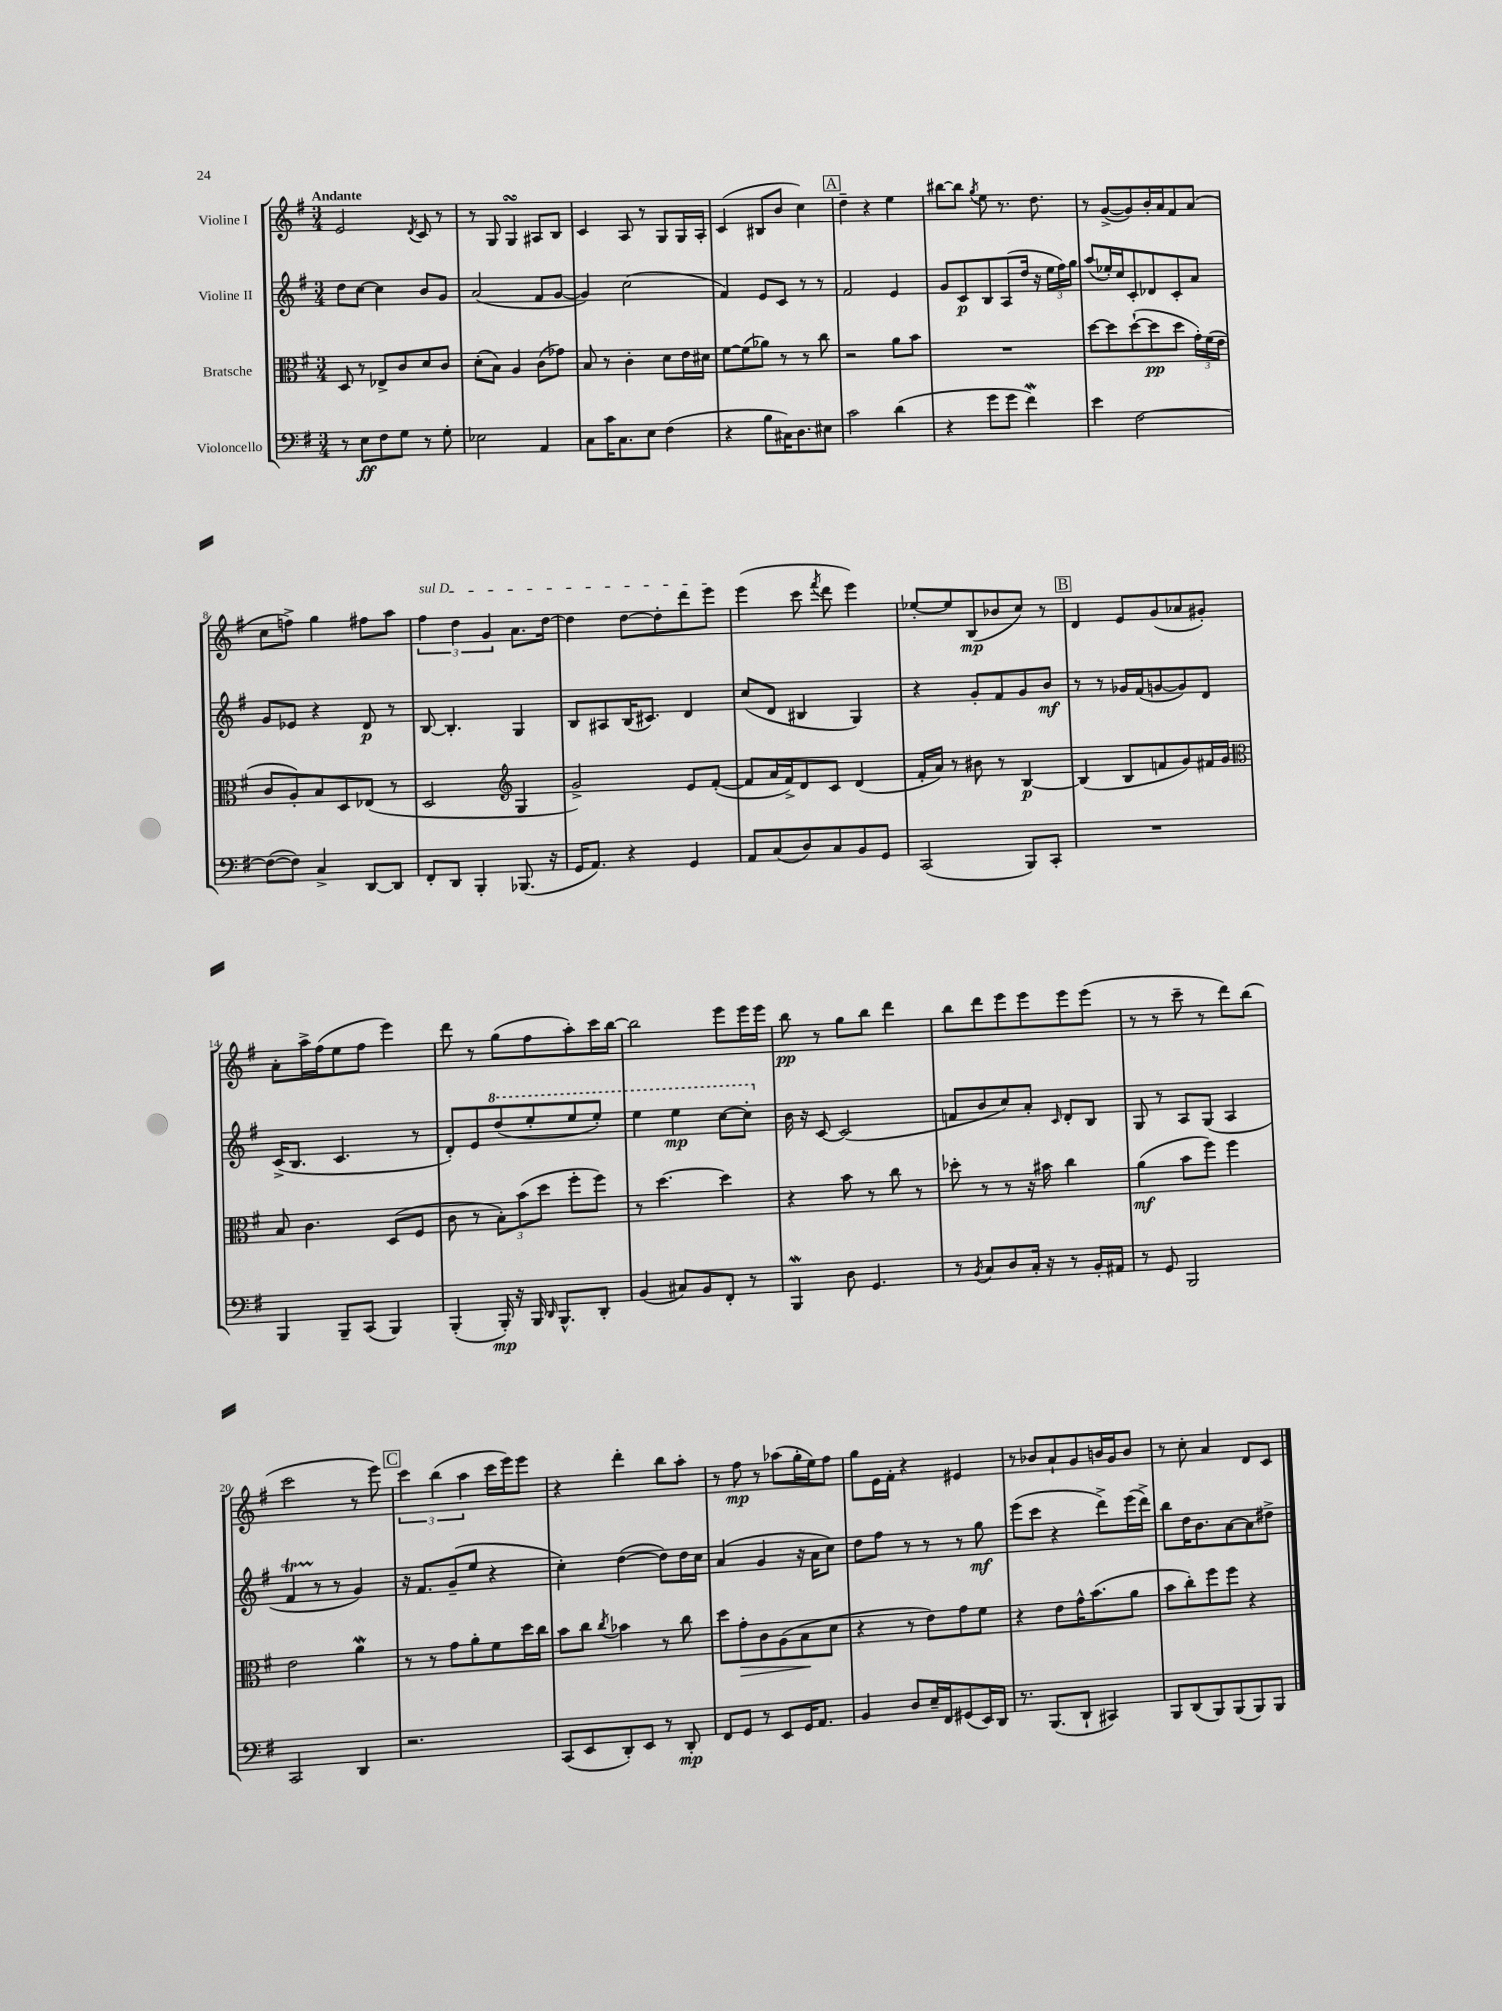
<<
\new StaffGroup <<
\new Staff = "s0" \with { instrumentName = "Violine I" } {
    \clef treble \key g \major \numericTimeSignature \time 3/4 \tempo "Andante"
    \autoBeamOff e'2 \acciaccatura { d'8 } c'8 r8 |
    r8 g8 g4\turn ais8[ b8] |
    c'4 a8 r8 g8[ g16 a16]-. |
    c'4( bis8[ b'8] c''4) |
    \mark \markup { \box "A" } d''4-- r4 e''4 |
    bis''8[~ bis''8] \acciaccatura { g''8 } e''8 r8. d''8. |
    r8 g'8[~->( g'8) b'16-. a'16 fis'8 a'8]( |
    c''8[ f''8]->) g''4 fis''8[ a''8] |
    \tuplet 3/2 { \once \override TextSpanner.bound-details.left.text = \markup { \italic "sul D" } fis''4\startTextSpan d''4 g'4 } a'8.[ d''16]~ |
    d''4 d''8[~ d''8-. d'''8 e'''8]\stopTextSpan |
    e'''4( c'''8 \acciaccatura { fis'''8 } d'''8 e'''4) |
    ees''8[~-. ees''8 b8\mp( bes'8 c''8]) r8 |
    \mark \markup { \box "B" } d'4 e'8[ g'8( aes'8 gis'8]-.) |
    a'8[-. a''16-> fis''16( e''8 fis''8] e'''4) |
    d'''8 r8 g''8[( fis''8 a''8-.) c'''16 b''16]~ |
    b''2 e'''8[ e'''16 e'''16] |
    b''8\pp r8 g''8[ b''8] d'''4 |
    b''8[ d'''8 e'''8 e'''8 e'''8 e'''8]( |
    r8 r8 c'''8-- r8 d'''8[) b''8]( |
    c'''2 r8 e'''8) |
    \mark \markup { \box "C" } \tuplet 3/2 { c'''4 b''4( a''4 } c'''16[ e'''16) e'''8] |
    r4 d'''4-. b''8[ a''8]-. |
    r8 fis''8\mp r8 aes''8[( g''16-. e''16) fis''8] |
    g''8[ e'16 fis'16]-. r4 eis'4 |
    r8 bes'8[ a'8-! g'8 b'16 g'16 b'8] |
    r8 c''8-. a'4 d'8[ c'8] \bar "|." |
}
\new Staff = "s1" \with { instrumentName = "Violine II" } {
    \clef treble \key g \major \numericTimeSignature \time 3/4
    \autoBeamOff d''8[ c''8]~ c''4 b'8[ g'8] |
    a'2( fis'8[ g'8]~ |
    g'4) c''2( |
    fis'4) e'8[ c'8] r8 r8 |
    \mark \markup { \box "A" } fis'2 e'4 |
    g'8[ c'8\p b8 a8( d''16] r16 \tuplet 3/2 { e''16[ fis''16) g''16] } |
    a''8[( ees''16-.) c''16 c'8-. des'8 c'8-. a'8] |
    g'8[ ees'8] r4 d'8\p r8 |
    b8~ b4.-. g4 |
    b8[ ais8 b16( cis'8.]) d'4 |
    c''8[( d'8] bis4 g4) |
    r4 g'8[-. fis'8 g'8 b'8]\mf |
    \mark \markup { \box "B" } r8 r8 ges'16[ fis'16( g'8~ g'8) d'8] |
    c'16[->( b8.] c'4. r8 |
    d'8[-.) e'8 \ottava #1 d'''8( e'''8-. e'''8 e'''8]-.) |
    e'''4 e'''4\mp c'''8[~ c'''8]-. \ottava #0 |
    b'16 r16 c'8~ c'2( |
    f'8[ b'8 c''8) a'8]-. \grace { c'16 } d'8[-. b8] |
    g8 r8 a8[ g8]( a4 |
    fis'4\startTrillSpan r8\stopTrillSpan r8 g'4) |
    \mark \markup { \box "C" } r16 fis'8.[ g'8--( e''8] r4 |
    c''4-.) d''4~( d''8[) d''16 c''16] |
    a'4( g'4 r16 a'16[ c''8]) |
    d''8[ fis''8] r8 r8 r8 g''8\mf |
    e'''8[( c'''8] r4 d'''8[->) e'''16( d'''16]->) |
    b''8[ d''16 b'8. a'8~ a'8 dis''8]-> \bar "|." |
}
\new Staff = "s2" \with { instrumentName = "Bratsche" } {
    \clef alto \key g \major \numericTimeSignature \time 3/4
    \autoBeamOff d8 r8 ees8[-> c'8 d'8 c'8] |
    d'8[-.( b8]) a4 c'8[( ges'8]) |
    b8 r8 c'4-. d'8[ e'16 dis'16] |
    fis'8[~ fis'8( aes'8]) r8 r8 c''8 |
    \mark \markup { \box "A" } r2 a'8[ b'8] |
    R2. |
    d''8[~ d''8 d''8~-!( d''8\pp d''8] \tuplet 3/2 { g'16[-.) fis'16( e'16] } |
    c'8[ a8-.) b8 d8 ees8]( r8 |
    d2 \clef treble g4 |
    g'2->) e'8[ fis'8]~-.( |
    fis'8[ a'16 fis'16->) d'8 c'8] d'4( |
    fis'16[-. a'16]) r8 bis'8 r8 b4~\p |
    \mark \markup { \box "B" } b4( b8[ f'8 g'8) fis'16 g'16] |
    \clef alto b8 c'4. d8[( fis8] |
    c'8 r8 \tuplet 3/2 { b8[-.) b'8( d''8] } fis''8[-. fis''8]) |
    r8 d''4.~ d''4 |
    r4 b'8 r8 c''8 r8 |
    des''8-. r8 r8 r16 bis'16 c''4 |
    a'4\mf( b'8[ fis''8]) fis''4 |
    e'2 a'4\mordent |
    \mark \markup { \box "C" } r8 r8 g'8[ a'8-. fis'8 d''16 c''16] |
    b'8[ c''8] \acciaccatura { c''8 } bes'4 r8 c''8 |
    d''8[ g'8-.\> c'8 a8( b8\! d'8] |
    r4 r8 e'8[) g'8 fis'8] |
    r4 e'8[ g'16-^ b'8.( a'8] |
    b'8[ c''8-.) fis''8 fis''8] r4 \bar "|." |
}
\new Staff = "s3" \with { instrumentName = "Violoncello" } {
    \clef bass \key g \major \numericTimeSignature \time 3/4
    \autoBeamOff r8 e8[\ff fis8 g8] r8 g8-. |
    ees2 a,4 |
    c8[ c'16 c8. e8] fis4( |
    r4 b8[ cis16) d8. eis8] |
    \mark \markup { \box "A" } c'2 d'4( |
    r4 g'8[ g'8] fis'4\mordent) |
    e'4 fis2~ |
    fis8[~( fis8]) c4-> d,8[~ d,8] |
    fis,8[-. d,8] b,,4-. bes,,8.( r16 |
    g,16[ a,8.]) r4 g,4 |
    a,8[ c8( d8) c8 b,8 g,8] |
    c,2( b,,8[) c,8]-. |
    \mark \markup { \box "B" } R2. |
    b,,4 b,,8[-- c,8]( b,,4) |
    b,,4-.( b,,16-.\mp) r16 b,,16 \grace { d,16 } b,,8.[-^ d,8]-. |
    b,4( cis8[) b,8 fis,8]-. r8 |
    b,,4\mordent d8 g,4. |
    r8 \acciaccatura { b,8 } c8[ d8 c16]-. r16 r8 b,16[-. ais,16] |
    r8 g,8 b,,2 |
    c,2 d,4 |
    \mark \markup { \box "C" } r2. |
    c,8[( e,8 d,8-.) e,8] r8 d,8-.\mp |
    fis,8[ g,8] r8 e,8[ g,16 a,8.] |
    b,4 d8[ e16-- fis,16 gis,8( e,16) d,16] |
    r8. b,,8.[( d,8]-! cis,4) |
    b,,8[ d,8( b,,8) b,,8( b,,8) b,,8] \bar "|." |
}
>>
>>
